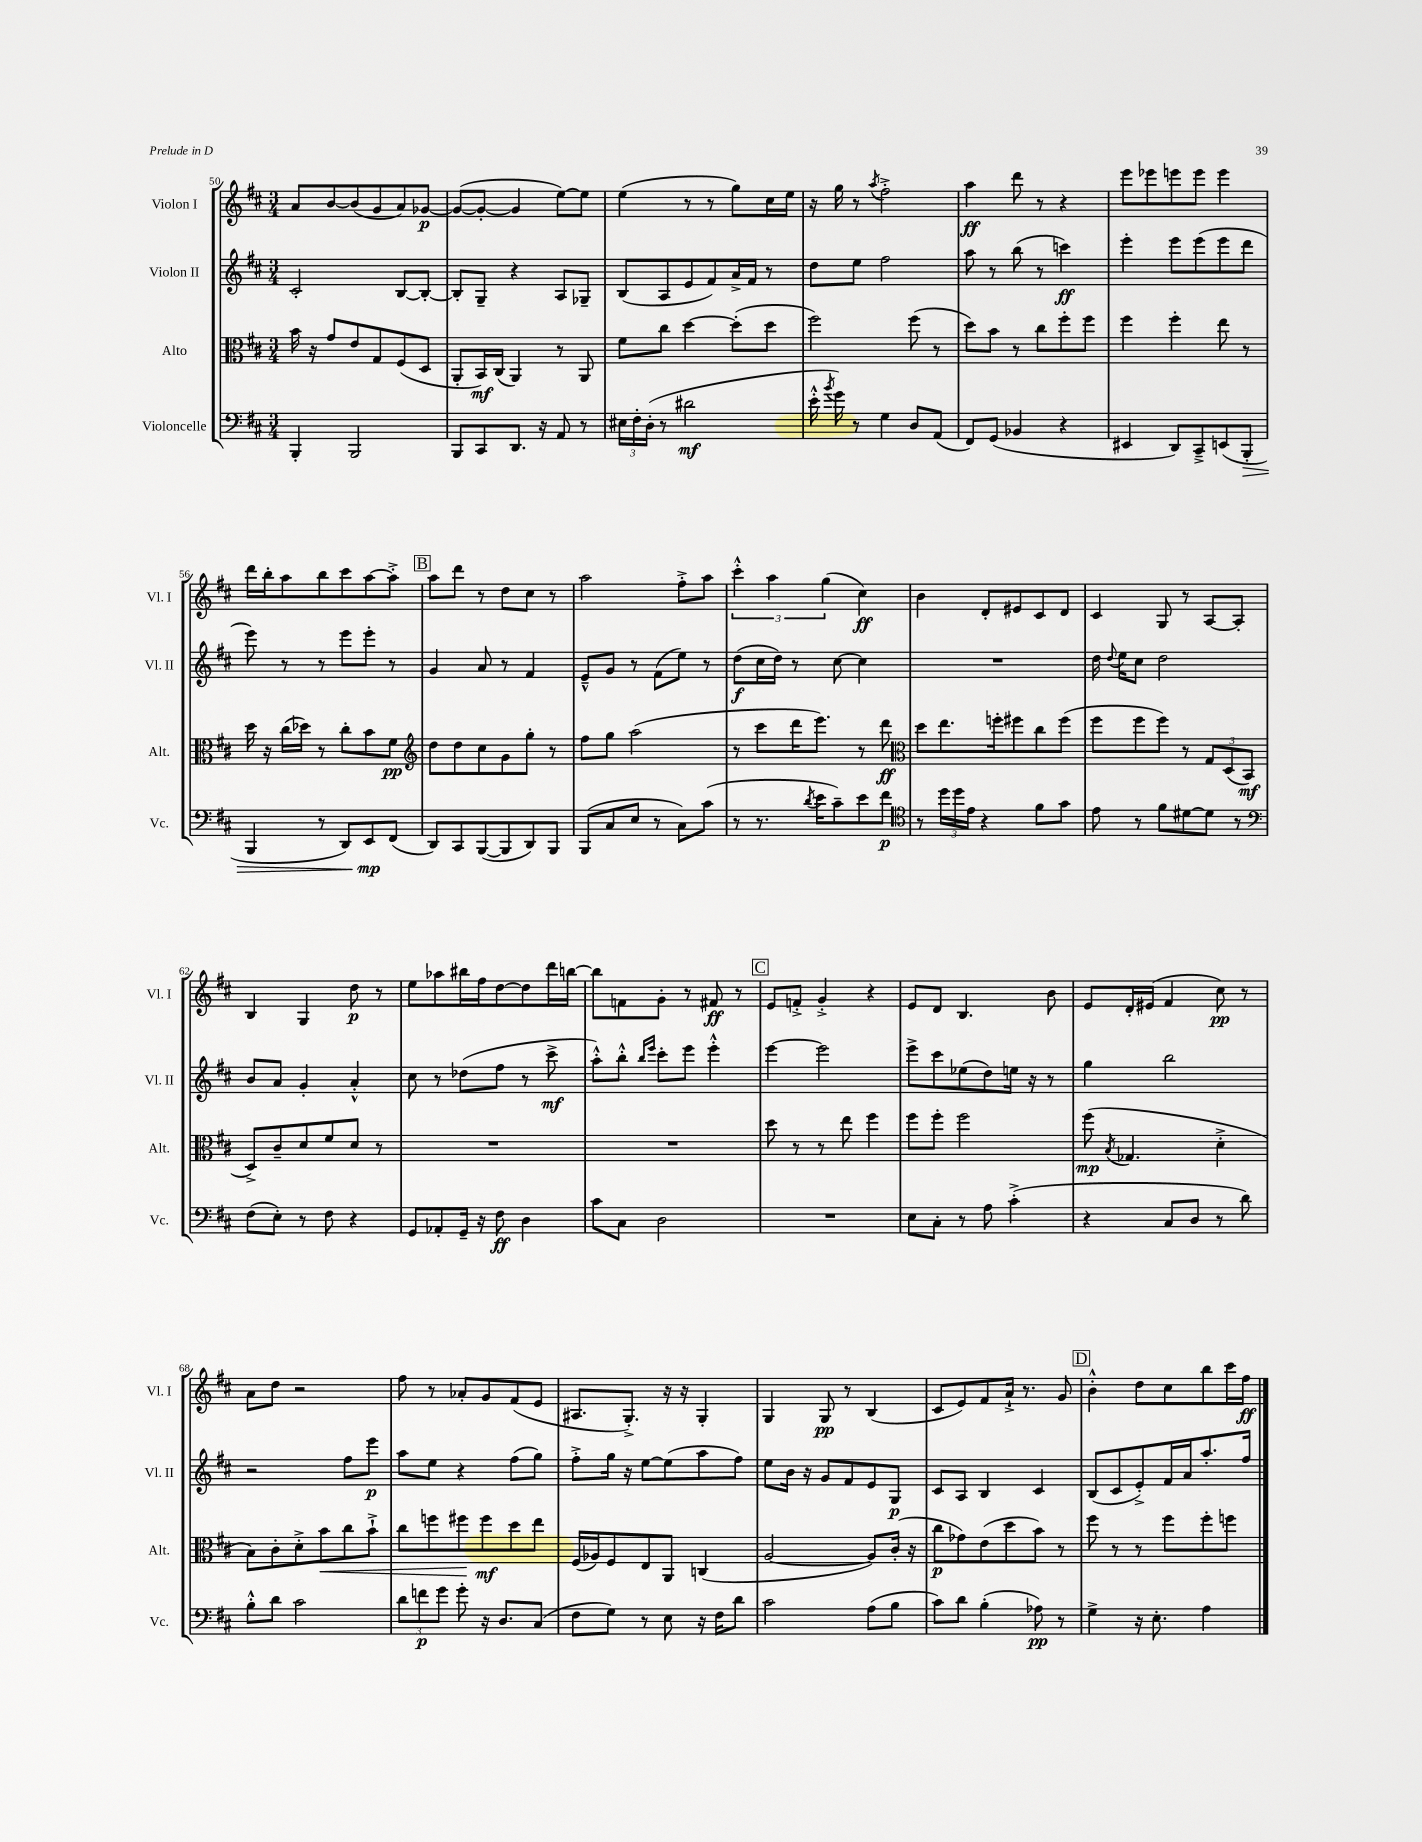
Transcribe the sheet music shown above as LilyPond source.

<<
\new StaffGroup <<
\new Staff = "s0" \with { instrumentName = "Violon I" shortInstrumentName = "Vl. I" } {
    \clef treble \key d \major \numericTimeSignature \time 3/4
    \autoBeamOff a'8[ b'8~ b'8( g'8 a'8) ges'8]~\p |
    ges'8[~( ges'8]~-. ges'4 e''8[~) e''8] |
    e''4( r8 r8 g''8[) cis''16 e''16] |
    r16 g''16 r8 \acciaccatura { a''8 } fis''2-.-> |
    a''4\ff d'''8 r8 r4 |
    e'''8[ ees'''8 e'''8 e'''8] e'''4 |
    d'''16[ b''16-. a''8 b''8 cis'''8 a''8~ a''8]-.-> |
    \mark \markup { \box "B" } a''8[ d'''8] r8 d''8[ cis''8] r8 |
    a''2 fis''8[-.-> a''8] |
    \tuplet 3/2 { cis'''4-.-^ a''4 g''4( } cis''4\ff) |
    b'4 d'8[-. eis'8 cis'8 d'8] |
    cis'4 g8 r8 a8[~ a8]-. |
    b4 g4 d''8\p r8 |
    e''8[ aes''8 bis''16 fis''16 d''8~ d''8 d'''16 b''16]~ |
    b''8[ f'8 g'8]-. r8 fis'8\ff r8 |
    \mark \markup { \box "C" } e'8[ f'8]-.-> g'4-.-> r4 |
    e'8[ d'8] b4. b'8 |
    e'8[ d'16-. eis'16]( fis'4 cis''8\pp) r8 |
    a'8[ d''8] r2 |
    fis''8 r8 aes'8[-. g'8 fis'8( e'8] |
    ais8.[ g8.]-.->) r16 r16 g4-. |
    g4 g8\pp r8 b4( |
    cis'8[ e'8) fis'8 a'16]-!-> r8. g'8 |
    \mark \markup { \box "D" } b'4-.-^ d''8[ cis''8 b''8 cis'''16 fis''16]\ff \bar "|." |
}
\new Staff = "s1" \with { instrumentName = "Violon II" shortInstrumentName = "Vl. II" } {
    \clef treble \key d \major \numericTimeSignature \time 3/4
    \autoBeamOff cis'2-. b8[~ b8]~-. |
    b8[-. g8]-- r4 a8[ ges8]-- |
    b8[( a8 e'8 fis'8) a'16-> fis'16] r8 |
    d''8[ e''8] fis''2 |
    a''8 r8 b''8( r8 c'''4\ff) |
    e'''4-. e'''8[ e'''8( e'''8 d'''8] |
    e'''8) r8 r8 e'''8[ e'''8]-. r8 |
    \mark \markup { \box "B" } g'4 a'8 r8 fis'4 |
    e'8[---^ g'8] r8 fis'8[( e''8]) r8 |
    d''8[\f( cis''16 d''16]) r8 cis''8~ cis''4 |
    R2. |
    d''16 \appoggiatura { d''8 } e''16[ cis''8] d''2 |
    b'8[ a'8] g'4-. a'4-.-^ |
    cis''8 r8 des''8[( fis''8] r8 cis'''8->\mf |
    a''8[-.-^) b''8]-.-^ \grace { b''16[ e'''16] } cis'''8[-. e'''8] e'''4-.-^ |
    \mark \markup { \box "C" } e'''4~ e'''2 |
    e'''8[-> cis'''8 ees''8( d''8) e''16] r16 r8 |
    g''4 b''2 |
    r2 fis''8[ e'''8]\p |
    a''8[ e''8] r4 fis''8[( g''8]) |
    fis''8[-.-> g''16] r16 e''8[~ e''8( a''8 fis''8]) |
    e''8[ b'16] r16 g'8[ fis'8 e'8 g8]\p |
    cis'8[ a8] b4 cis'4 |
    \mark \markup { \box "D" } b8[( cis'8 e'8-.->) fis'16 a'16 a''8.-. fis''16] \bar "|." |
}
\new Staff = "s2" \with { instrumentName = "Alto" shortInstrumentName = "Alt." } {
    \clef alto \key d \major \numericTimeSignature \time 3/4
    \autoBeamOff b'16 r16 g'8[ e'8 g8 fis8( d8] |
    a,8[-. b,16\mf) cis16]( a,4) r8 a,8 |
    fis'8[ cis''8] d''4~ d''8[-.( d''8] |
    fis''2) fis''8( r8 |
    d''8[) b'8] r8 cis''8[ fis''8-. fis''8] |
    fis''4 fis''4-. e''8 r8 |
    d''16 r16 cis''16[( des''16]) r8 cis''8[-. b'8 fis'8]\pp |
    \mark \markup { \box "B" } \clef treble d''8[ d''8 cis''8 g'8 g''8]-. r8 |
    fis''8[ g''8] a''2( |
    r8 cis'''8[ d'''16 e'''8.]) r8 d'''8\ff |
    \clef alto d''8[ e''8. f''16-. fis''8 cis''8 fis''8]( |
    fis''8[ fis''8 fis''8]) r8 \tuplet 3/2 { g8[ d8( b,8]\mf } |
    d8[->) cis'8-- d'8 fis'8 d'8] r8 |
    R2. |
    R2. |
    \mark \markup { \box "C" } d''8 r8 r8 e''8 fis''4 |
    fis''8[ fis''8]-. fis''2 |
    fis''8\mp( \acciaccatura { b8 } ges4. d'4-.-> |
    b8[) cis'8-. d'8-.-> b'8\< cis''8 b'8]-!-> |
    cis''8[ f''8 fis''8\! fis''8\mf d''8 e''8] |
    fis16[( aes16) fis8 e8 a,8] c4( |
    a2~ a8[) cis'16]-.( r16 |
    cis''8[\p ges'8) e'8( d''8 b'8]) r8 |
    \mark \markup { \box "D" } fis''8 r8 r8 fis''8[ fis''8-. f''8] \bar "|." |
}
\new Staff = "s3" \with { instrumentName = "Violoncelle" shortInstrumentName = "Vc." } {
    \clef bass \key d \major \numericTimeSignature \time 3/4
    \autoBeamOff b,,4-. b,,2 |
    b,,8[ cis,8 d,8.] r16 a,8 r8 |
    \tuplet 3/2 { eis16[ fis16-. d16]-.( } r8 dis'2\mf |
    e'16-.-^ \acciaccatura { b'8 } g'16) r8 g4 d8[ a,8]( |
    fis,8[) g,8]( bes,4 r4 |
    eis,4 d,8[) cis,8---> e,8( b,,8]-.\> |
    b,,4 r8 d,8[) e,8\mp\! fis,8]( |
    \mark \markup { \box "B" } d,8[) cis,8 b,,8~( b,,8 d,8) b,,8] |
    b,,8[( cis8 e8] r8 cis8[) cis'8]( |
    r8 r8. \acciaccatura { d'8 } e'16[ cis'8--) e'8 fis'8]\p |
    \clef tenor r8 \tuplet 3/2 { d''16[ d''16 e'16] } r4 fis'8[ g'8] |
    e'8 r8 fis'8[ dis'8~ dis'8] r8 |
    \clef bass fis8[( e8]-.) r8 fis8 r4 |
    g,8[ aes,8-. g,16]-- r16 fis8\ff d4 |
    cis'8[ cis8] d2 |
    \mark \markup { \box "C" } R2. |
    e8[ cis8]-. r8 a8 cis'4-.->( |
    r4 cis8[ d8] r8 d'8) |
    b8[-.-^ d'8] cis'2 |
    \tuplet 3/2 { d'8[ f'8\p g'8] } g'8-. r16 d8.[ cis8]( |
    fis8[ g8]) r8 e8 r16 fis16[ d'8] |
    cis'2 a8[( b8] |
    cis'8[) d'8] b4-.( aes8\pp) r8 |
    \mark \markup { \box "D" } g4-> r16 e8.-. a4 \bar "|." |
}
>>
>>
\layout { \context { \Score currentBarNumber = #50 } }
